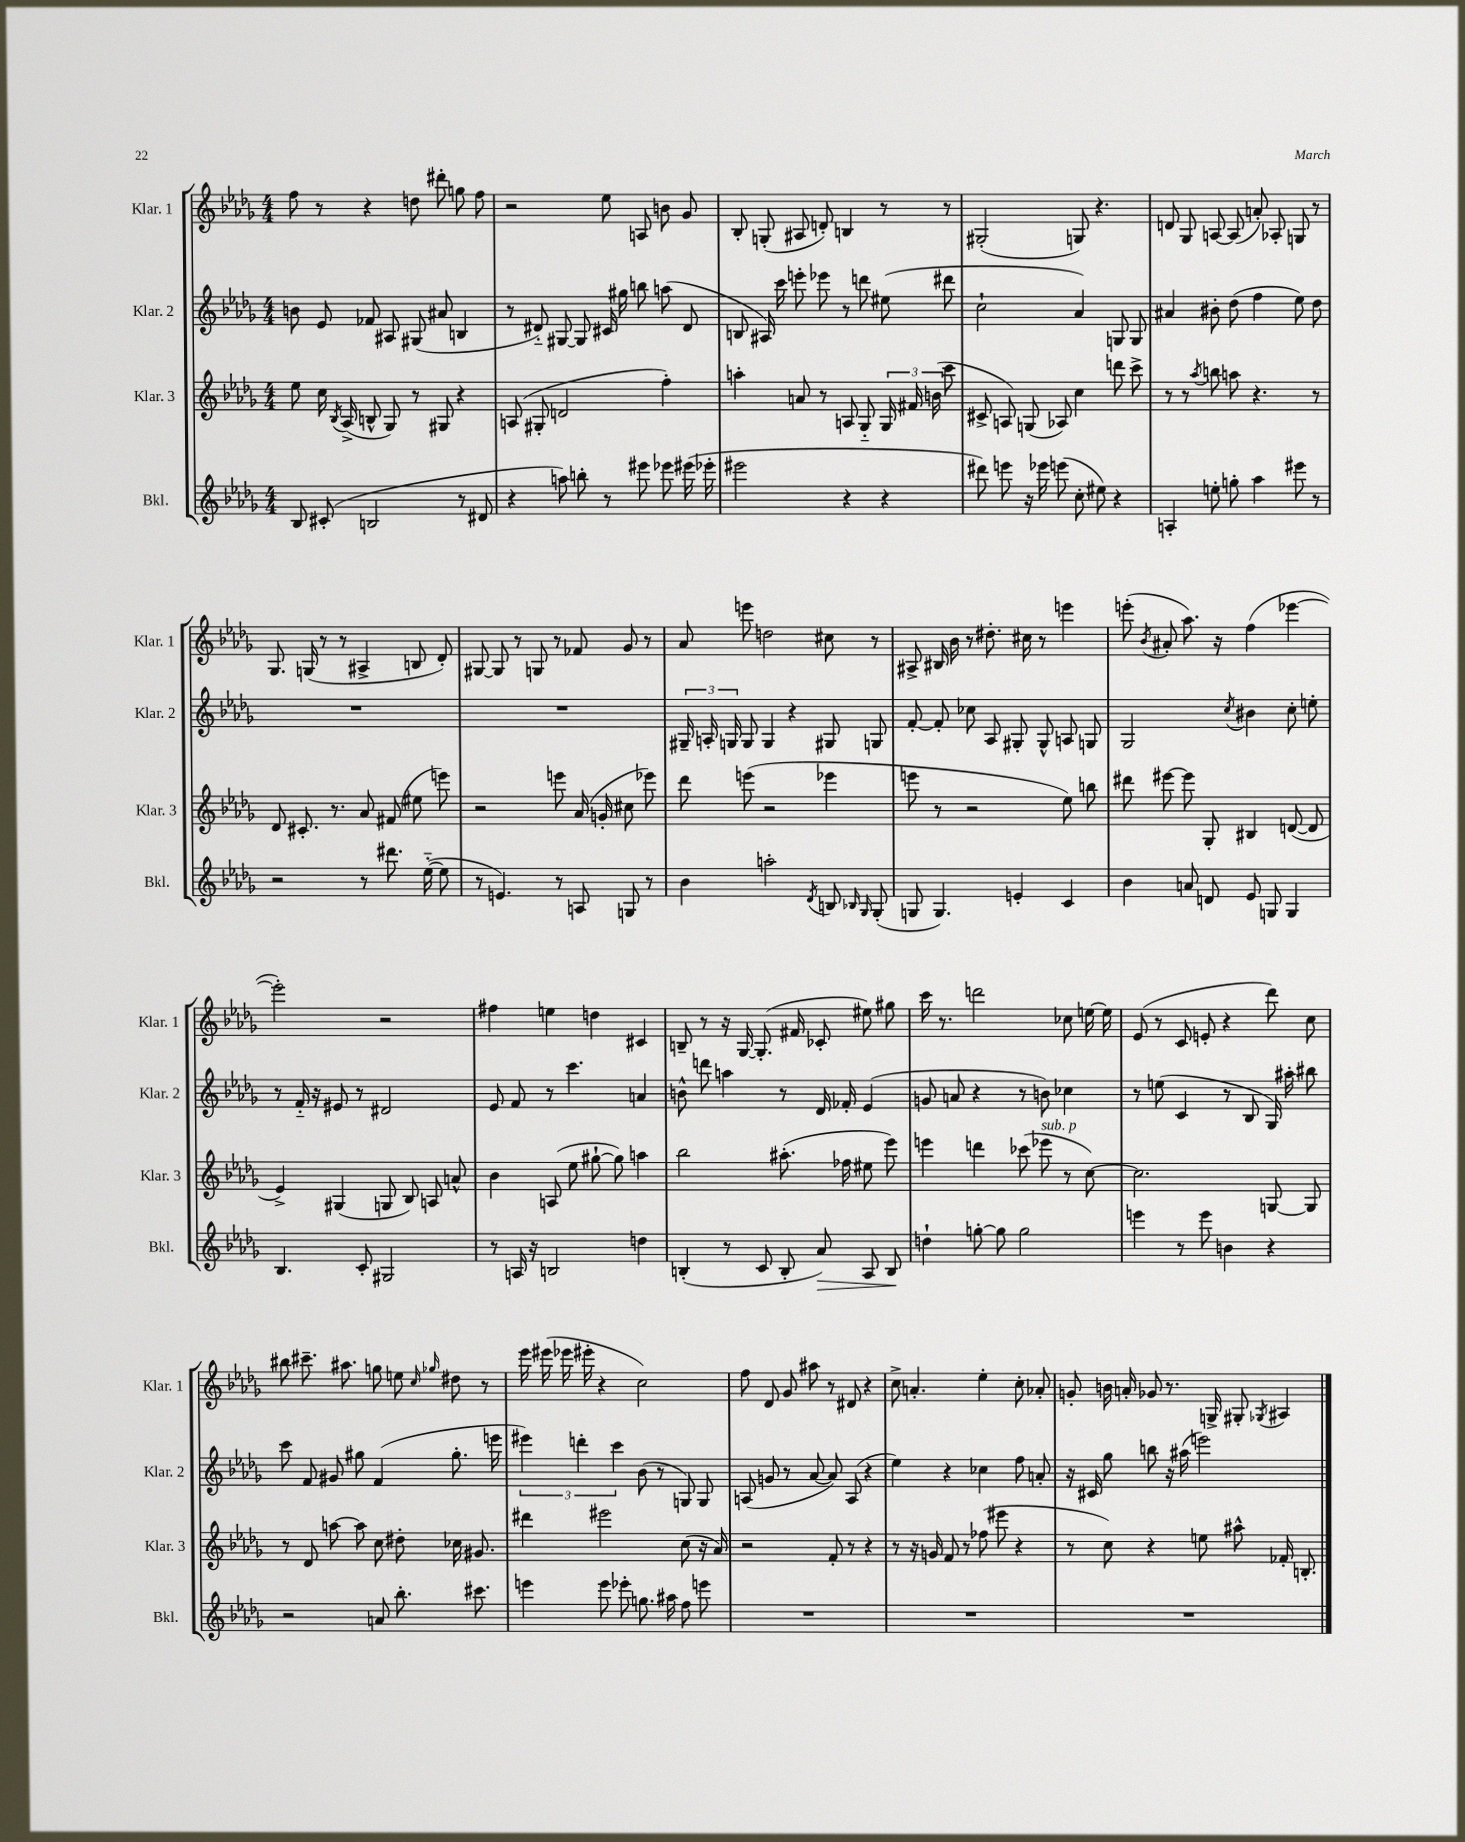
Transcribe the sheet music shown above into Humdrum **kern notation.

**kern	**dynam	**kern	**kern	**kern
*part4	*part4	*part3	*part2	*part1
*staff4	*staff4	*staff3	*staff2	*staff1
*I"Bkl.	*	*I"Klar. 3	*I"Klar. 2	*I"Klar. 1
*I'Bkl.	*	*I'Klar. 3	*I'Klar. 2	*I'Klar. 1
*clefG2	*	*clefG2	*clefG2	*clefG2
*k[b-e-a-d-g-]	*	*k[b-e-a-d-g-]	*k[b-e-a-d-g-]	*k[b-e-a-d-g-]
*M4/4	*	*M4/4	*M4/4	*M4/4
=13	=13	=13	=13	=13
8B-/	.	8ee-\	8bn\	8ff\
(8c#X'/	.	16cc\	8e-/	8r
.	.	8qB-/	.	.
.	.	(16A-^/	.	.
2Bn/	.	8Bn^^/	8f-X/	4r
.	.	8G-/)	8A#X/	.
.	.	8r	(8G#X/	8ddn\
.	.	8G#X/	8a#X/	8ddd#X'\
8r	.	4r	4Bn/	8ggn\
8d#X/	.	.	.	8ff\
=14	=14	=14	=14	=14
4r	.	(8An/	8r	2r
.	.	8G#X'/	8d#X/)	.
8aan\)	.	2dn/	[8G#X/	.
8bbn'\	.	.	8G#/]	.
8r	.	.	16c#X/	8ee-\
.	.	.	16gg#X\	.
8eee#X\	.	.	8bbn\	8An/
8eee-X\	.	4ff'\)	(8aan\	8bn\
(16eee#X\	.	.	8d#/	8g-/
16eee-X'\	.	.	.	.
=15	=15	=15	=15	=15
2eee#X\	.	4aan'\	8Bn/	8B-'/
.	.	.	16A#X/)	(8Gn'/
.	.	.	16ccc\	.
.	.	8an/	8eeen'\	8A#X/
.	.	8r	8eee-X\	8dn'/)
4r	.	8An/	8r	4Bn/
.	.	8G-/	8dddn\	.
4r	.	24G-/	(8ee#X\	8r
.	.	24f#X/	.	.
.	.	(24bn\	.	.
.	.	8ccc\	8ddd#X\	8r
=16	=16	=16	=16	=16
8ddd#X\)	.	8c#X^/	2cc`\	(2G#X'/
8eeen\	.	8An/)	.	.
16r	.	(8Gn/	.	.
16eee-X\	.	.	.	.
(8eeen\	.	8A-X/)	.	.
8cc'\	.	4cc\	4a-/)	8Gn/)
8ee#X\)	.	.	.	4.r
4r	.	8dddn\	8Gn/	.
.	.	8ccc^\	8G/	.
=17	=17	=17	=17	=17
4An'/	.	8r	4a#X/	8dn/
.	.	8r	.	8G-/
.	.	8qaa-/	.	.
8een'\	.	8bbn\	8b#X'\	[8An/
8ggn'\	.	8aan\	(8dd-\	(8A/]
4aa-\	.	4.r	4ff\	8an'/)
.	.	.	.	8A-X'/
8eee#X\	.	.	8ee-\)	8Gn/
8r	.	8r	8dd-\	8r
!!LO:LB:g=z
=18	=18	=18	=18	=18
2r	.	8d-/	1r	8.G-/
.	.	8.c#X'/	.	.
.	.	.	.	(16Gn/
.	.	.	.	8r
.	.	8.r	.	.
.	.	.	.	8r
8r	.	8a-/	.	4A#X^/
8.ddd#X\	.	(8f#X/	.	.
.	.	8ee#X\	.	8Bn/
([16ee-\	.	.	.	.
8ee-\]	.	8eeen\)	.	8d-'/)
=19	=19	=19	=19	=19
8r	.	2r	1r	[8G#X/
4.en/)	.	.	.	8G#/]
.	.	.	.	8r
.	.	.	.	8Gn/
8r	.	8eeen\	.	8r
8An/	.	(16a-/	.	8f-X/
.	.	16gn'/	.	.
8Gn/	.	8cc#X\	.	8g-/
8r	.	8eee-X\)	.	8r
=20	=20	=20	=20	=20
4b-\	.	8ddd-\	24G#X~/	8a-/
.	.	.	24An'/	.
.	.	.	24Gn/	.
.	.	(8eeen\	8G/	8eeen\
2aan'\	.	2r	4G/	2ddn\
.	.	.	4r	.
8qd-/	.	.	.	.
8Bn/	.	4eee-X\	8G#X/	8cc#X\
16qqB-X/	.	.	.	.
16qqG-/	.	.	.	.
(8G-'/	.	.	8Gn/	8r
=21	=21	=21	=21	=21
8Gn/	.	8eeen\	[8f'/	8A#X^/
4.G/)	.	8r	8f'/]	16B#X/
.	.	.	.	16b-\
.	.	2r	8cc-X\	8r
.	.	.	8A-/	8.dd#X'\
4en'/	.	.	8G#X'/	.
.	.	.	.	16cc#X\
.	.	.	8G#^^/	8r
4c/	.	8ee-\)	8An/	4eeen\
.	.	8bbn\	8Gn/	.
=22	=22	=22	=22	=22
4b-\	.	8ddd#X\	2G-/	(8eeen'\
.	.	.	.	8qb-/
.	.	[8eee#X\	.	8a#X'/
8an/	.	8eee#\]	.	8.aa-\)
8dn/	.	8G-'/	.	.
.	.	.	.	16r
.	.	.	8qcc/	.
8e-/	.	4B#X/	4b#X\	(4ff\
8Gn/	.	.	.	.
4G/	.	([8dn/	8cc'\	[4eee-X\
.	.	8d/]	8een'\	.
!!LO:LB:g=z
=23	=23	=23	=23	=23
4.B-/	.	4e-^/)	8r	2eee-'\])
.	.	.	16f/	.
.	.	.	16r	.
.	.	(4G#X/	8e#X/	.
8c'/	.	.	8r	.
2G#X/	.	8Gn/	2d#X/	2r
.	.	8B-/)	.	.
.	.	8An/	.	.
.	.	8an^^/	.	.
=24	=24	=24	=24	=24
8r	.	4b-\	8e-/	4ff#X\
16An/	.	.	8f/	.
16r	.	.	.	.
2Bn/	.	(8An/	8r	4een\
.	.	8ee-\	4.ccc\	.
.	.	[8gg#X`\	.	4ddn\
.	.	8gg#\])	.	.
4ddn\	.	4aan\	4an/	4c#X/
=25	=25	=25	=25	=25
(4Bn'/	.	2bb-\	8bn^^\	8Bn~/
.	.	.	8dddn\	8r
8r	.	.	4aan\	16r
.	.	.	.	[16G-/
8c/	.	.	.	(8.G-'/]
8B'/	.	(8.aa#X'\	8r	.
.	.	.	.	16f#X/
!	!LO:HP:b	!	!	!
8a-/)	>	.	16d-/	8c-X'/
.	.	16ff-X\	16f-X'/	.
8A-/	.	8ee#X\	(4e-/	8ee#X\)
8B/	.	8eee-\)	.	8gg#X\
.	]	.	.	.
=26	=26	=26	=26	=26
4ddn`\	.	4eeen\	8gn/	16ccc\
.	.	.	.	8.r
.	.	.	8an/	.
[8ggn'\	.	4dddn\	4r	2dddn\
8gg\]	.	.	.	.
2gg\	.	(8ccc-X\	8r	.
!	!	!LO:TX:a:i:t=sub. p	!	!
.	.	8eee-X\	8bn\)	.
.	.	8r	4cc-X\	8cc-X\
.	.	[8cc\)	.	[16een\
.	.	.	.	16ee\]
=27	=27	=27	=27	=27
4eeen\	.	2.cc\]	8r	(8e-/
.	.	.	(8een\	8r
8r	.	.	4c/	8c/
8eee\	.	.	.	8en'/
4bn\	.	.	8r	4r
.	.	.	8B-/	.
4r	.	[8Gn/	16G-/)	8ddd-\)
.	.	.	16aa#X'\	.
.	.	8G/]	8bb#X\	8cc\
!!LO:LB:g=z
=28	=28	=28	=28	=28
2r	.	8r	8ccc\	8bb#X\
.	.	8d-/	8f/	8.ccc#X~\
.	.	[8aan\	8g#X/	.
.	.	.	.	8.aa#X\
.	.	8aa\]	8gg#X\	.
8an/	.	8cc\	(4f/	8ggn\
8.bb-'\	.	8dd#X'\	.	8een\
.	.	.	.	16qqcc/
.	.	.	.	16qqgg-X/
.	.	16cc-X\	8.gg#'\	8dd#X\
8.ccc#X\	.	8.g#X/	.	.
.	.	.	.	8r
.	.	.	16eeen\	.
=29	=29	=29	=29	=29
4eeen\	.	4ddd#X\	6eee#X\)	16eee-\
.	.	.	.	(16eee#X\
.	.	.	.	16eee-X\
.	.	.	6dddn'\	.
.	.	.	.	16eee#X'\
8eee\	.	2eee#X\	.	4r
.	.	.	6ccc\	.
8eee-X'\	.	.	.	.
8.ggn\	.	.	(8b-\	2cc\)
.	.	.	8r	.
16aa#X\	.	.	.	.
8ff\	.	(8cc\	8Gn/)	.
8eeen\	.	16r	8G/	.
.	.	16a-/)	.	.
=30	=30	=30	=30	=30
1r	.	2r	(8An/	8ff\
.	.	.	8gn/	8d-/
.	.	.	8r	8g-/
.	.	.	[8a-/	8aa#X\
.	.	8f'/	8a-/])	8r
.	.	8r	(8A/	8d#X/
.	.	4r	4r	4r
=31	=31	=31	=31	=31
1r	.	8r	4ee-\)	8cc^\
.	.	16r	.	4.an'/
.	.	16gn/	.	.
.	.	8f/	4r	.
.	.	8r	.	.
.	.	(8ff-X\	4cc-X\	4ee-'\
.	.	8eee#X\	.	.
.	.	4r	8ff\	8cc'\
.	.	.	8an'/	8a-X'/
=32	=32	=32	=32	=32
1r	.	8r	16r	8gn'/
.	.	.	16c#X/	.
.	.	8cc\)	8gg-\	16bn\
.	.	.	.	16an'/
.	.	4r	8bbn\	8g-X/
.	.	.	16r	8.r
.	.	.	(16aa#X\	.
.	.	8een\	2eeen\)	.
.	.	.	.	16Gn^/
.	.	8aa#X^^\	.	8G#X'/
.	.	.	.	8qG-X/
.	.	16f-X'/	.	4A#X/
.	.	8.Bn'/	.	.
==	==	==	==	==
*-	*-	*-	*-	*-
